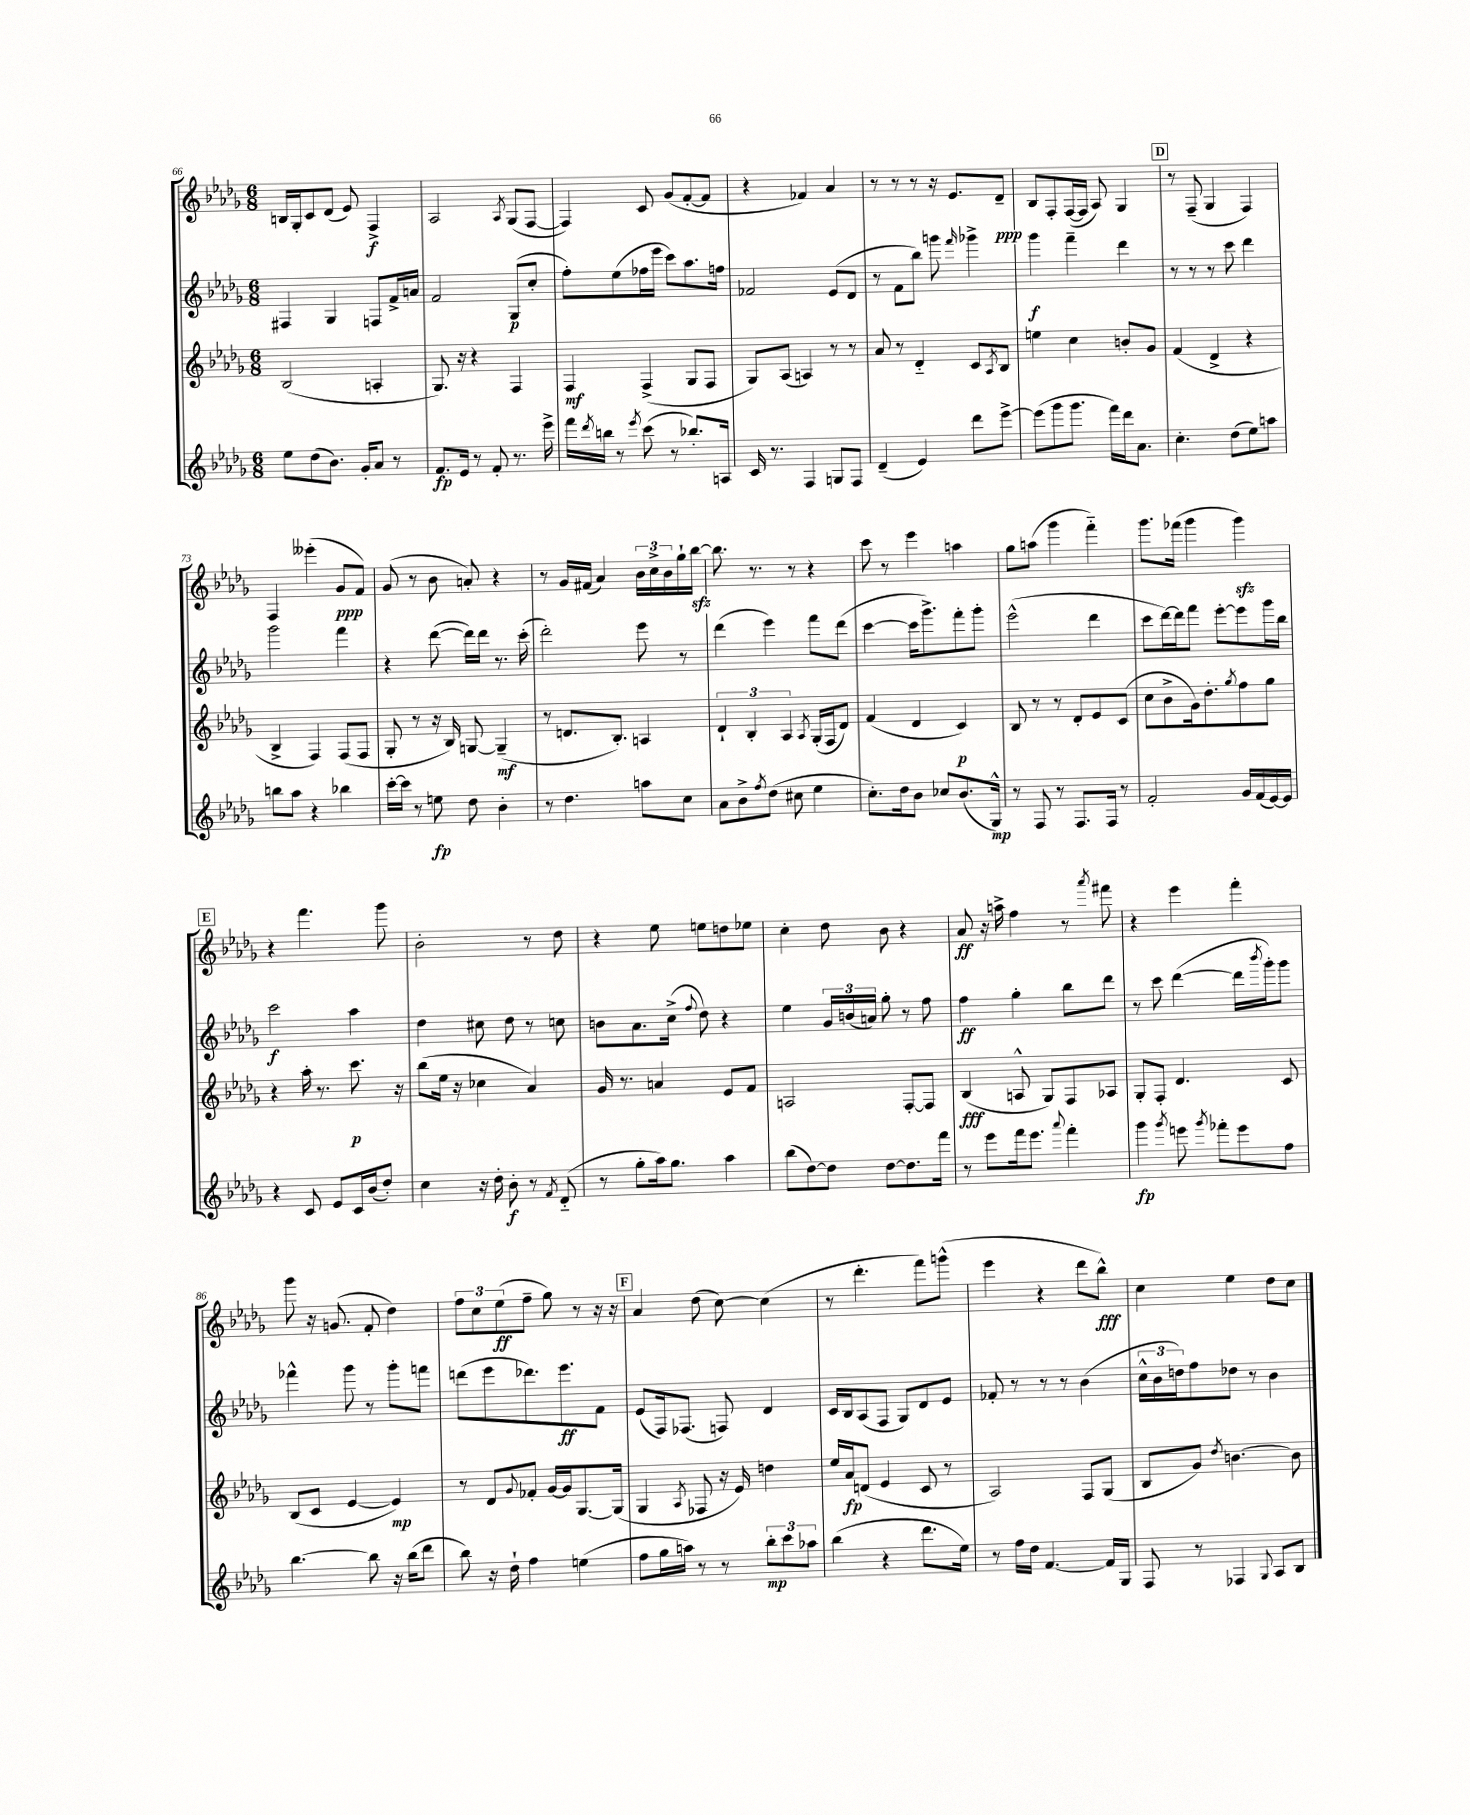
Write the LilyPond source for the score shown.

<<
\new StaffGroup <<
\new Staff = "s0" {
    \clef treble \key des \major \numericTimeSignature \time 6/8
    b16 ges16-. c'8 des'8( ees'8) f4->\f |
    aes2 \acciaccatura { aes8 } ges8( f8~ |
    f4) c'8 ges'8( f'8~-. f'8 |
    r4 fes'4) aes'4 |
    r8 r8 r8 r16 ees'8. des'8--\ppp |
    bes8 f8-. f16~( f16 aes8) ges4 |
    \mark \markup { \box "D" } r8 f8--( ges4 f4) |
    f4 eeses'''4-.( ges'8\ppp f'8) |
    ges'8( r8 bes'8 a'8-.) r4 |
    r8 ges'16 fis'16( aes'4) \tuplet 3/2 { bes'16 c''16-> bes'16 } ges''16-! bes''16~\sfz |
    bes''8. r8. r8 r4 |
    c'''8 r8 ees'''4 a''4 |
    ges''8 a''8( ges'''4 f'''4-_) |
    ges'''8. fes'''16( ges'''4 ges'''4\sfz) |
    \mark \markup { \box "E" } r4 f'''4. ges'''8 |
    bes'2-. r8 des''8 |
    r4 ees''8 e''8 d''8 ees''8 |
    c''4-. des''8 bes'8 r4 |
    aes'8\ff r16 a''16-> f''4 r8 \acciaccatura { aes'''8 } fis'''8 |
    r4 ees'''4 f'''4-. |
    ges'''8 r16 g'8.( f'8-. des''4) |
    \tuplet 3/2 { f''8 c''8 ees''8\ff( } f''8-- ges''8) r8 r16 r16 |
    \mark \markup { \box "F" } aes'4 des''8( c''8~) c''4( |
    r8 des'''4.-. f'''8) g'''8-^( |
    ees'''4 r4 des'''8 bes''8-^\fff) |
    c''4 ees''4 des''8 c''8 \bar "|." |
}
\new Staff = "s1" {
    \clef treble \key des \major \numericTimeSignature \time 6/8
    fis4 ges4 f8 f'16-> a'16 |
    f'2 ges8\p( c''8-. |
    f''8-.) ees''8( fes''16 ees'''16 c'''8) aes''8. f''16 |
    fes'2 ees'8( des'8 |
    r8 f'8 bes''8) g'''8 \grace { f'''16 } ges'''4-> |
    ges'''4\f f'''4-- des'''4 |
    \mark \markup { \box "D" } r8 r8 r8 c'''8 des'''4 |
    ges'''2 f'''4 |
    r4 des'''8~( des'''16) des'''16 r8. c'''16-.( |
    des'''2-.) ees'''8 r8 |
    des'''4( ees'''4) f'''8 des'''8( |
    c'''4~ c'''16 ges'''8.->) f'''8-. ges'''8-. |
    ees'''2-^( des'''4 |
    c'''8 des'''16~) des'''16 f'''8 ees'''8~-. ees'''8 ges'''16 bes''16 |
    \mark \markup { \box "E" } c'''2\f aes''4 |
    des''4 cis''8 des''8 r8 c''8 |
    b'8 aes'8. c''16->( \appoggiatura { f''8 } des''8) r4 |
    ees''4 \tuplet 3/2 { ges'16 b'16( a'16) } ges''8-. r8 f''8 |
    f''4\ff ges''4-. bes''8 des'''8 |
    r8 c'''8 des'''4~( des'''16 \acciaccatura { bes'''8 } ges'''16-.) ges'''8 |
    fes'''4-^ ges'''8 r8 ges'''8-. f'''8 |
    d'''8( ees'''8 des'''8.) ees'''8.\ff f'8 |
    \mark \markup { \box "F" } ees'8( f16) fes8.( f8) des'4 |
    c'16 bes16 aes8( f8 ges8) des'8 ees'8 |
    fes'8-. r8 r8 r8 bes'4( |
    \tuplet 3/2 { c''16-^ bes'16 d''16) } f''8 des''8 r8 bes'4 \bar "|." |
}
\new Staff = "s2" {
    \clef treble \key des \major \numericTimeSignature \time 6/8
    bes2( a4-. |
    ges8.) r16 r4 f4 |
    f4\mf f4->( ges8 f8 |
    ges8) aes8( a4) r8 r8 |
    aes'8 r8 des'4-_ c'8 \acciaccatura { aes8 } bes8 |
    e''4 c''4 b'8-. ges'8 |
    \mark \markup { \box "D" } f'4( des'4-> r4 |
    bes4-> f4) f8( f8 |
    ges8-. r8 r16 bes16) g8~ g4--\mf( |
    r8 d'8. bes8.-.) a4 |
    \tuplet 3/2 { des'4-! bes4-. aes4 } \acciaccatura { aes8 } ges16-.( f16 des'8) |
    f'4( des'4 c'4\p) |
    bes8 r8 r8 des'8-. ees'8 c'8( |
    c''8 bes'8-> ges'16) des''8.-. \acciaccatura { ges''8 } f''8 ges''8 |
    \mark \markup { \box "E" } r4 aes''16-. r8. c'''8.\p r16 |
    bes''8( ees''16 r16 ces''4 aes'4) |
    ges'16 r8. a'4 ees'8 f'8 |
    a2 f8~-. f8 |
    bes4\fff( a8-^ ges8) f8 aes8 |
    ges8-. f8-. des'4. c'8 |
    bes8( c'8 ees'4~ ees'4\mp) |
    r8 des'8 \appoggiatura { ges'8 } fes'8-. ges'16~ ges'16 ges8.~ ges16( |
    \mark \markup { \box "F" } ges4 \acciaccatura { aes8 } fes8 r16 ees'16) d''4 |
    ees''16 aes'16\fp d'8( ees'4 c'8 r8 |
    aes2) f8 ges8( |
    bes8 ges'8) \acciaccatura { des''8 } b'4.~ b'8 \bar "|." |
}
\new Staff = "s3" {
    \clef treble \key des \major \numericTimeSignature \time 6/8
    ees''8 des''8( bes'8.) ges'16-. aes'8 r8 |
    f'8.\fp ees'16 r8 f'8-. r8. ees'''16-> |
    f'''16 \acciaccatura { des'''8 } b''16 r8 \acciaccatura { ees'''8 } c'''8( r8 bes''8.-.) a16 |
    c'16 r8. f4 g8 f8 |
    des'4--( ees'4) des'''8 ees'''8~-> |
    ees'''8( ges'''8 ges'''8. f'''16) des'''16 aes'8. |
    \mark \markup { \box "D" } c''4.-. des''8( ees''8) a''8 |
    b''8 aes''8 r4 bes''4 |
    c'''16~-. c'''16 r8 e''8\fp des''8 bes'4-. |
    r8 des''4. a''8 c''8 |
    aes'8 bes'8-> \acciaccatura { f''8 } des''8( cis''8 ees''4 |
    c''8.-.) des''16 bes'8 ces''8 bes'8.( ges16-^\mp) |
    r8 f8 r8 f8. f16 r8 |
    f'2-. ges'16 f'16( ees'16~) ees'16 |
    \mark \markup { \box "E" } r4 c'8 ees'8 c'16 bes'16( des''8-.) |
    c''4 r16 des''16-. bes'8-.\f r8 \acciaccatura { f'8 } des'8-_( |
    r8 ges''8-. aes''16) ges''8. aes''4 |
    bes''8( des''8~) des''8 des''8~ des''8. f'''16 |
    r8 ees'''8 f'''16 ees'''8. \appoggiatura { aes'''8 } f'''4-. |
    ges'''4\fp \acciaccatura { ges'''8 } e'''8 \acciaccatura { ges'''8 } fes'''8-. e'''8 f''8 |
    bes''4.~ bes''8 r16 bes''16( des'''8 |
    bes''8) r16 des''16-! f''4 e''4( |
    \mark \markup { \box "F" } f''8 ges''16 a''16) r8 r8 \tuplet 3/2 { bes''8-.\mp c'''8 aes''8 } |
    bes''4( r4 des'''8. ees''16) |
    r8 f''16 des''16 f'4.~ f'16 ges16 |
    f8 r8 fes4 \appoggiatura { ges8 } aes8 bes8 \bar "|." |
}
>>
>>
\layout { \context { \Score currentBarNumber = #66 } }
